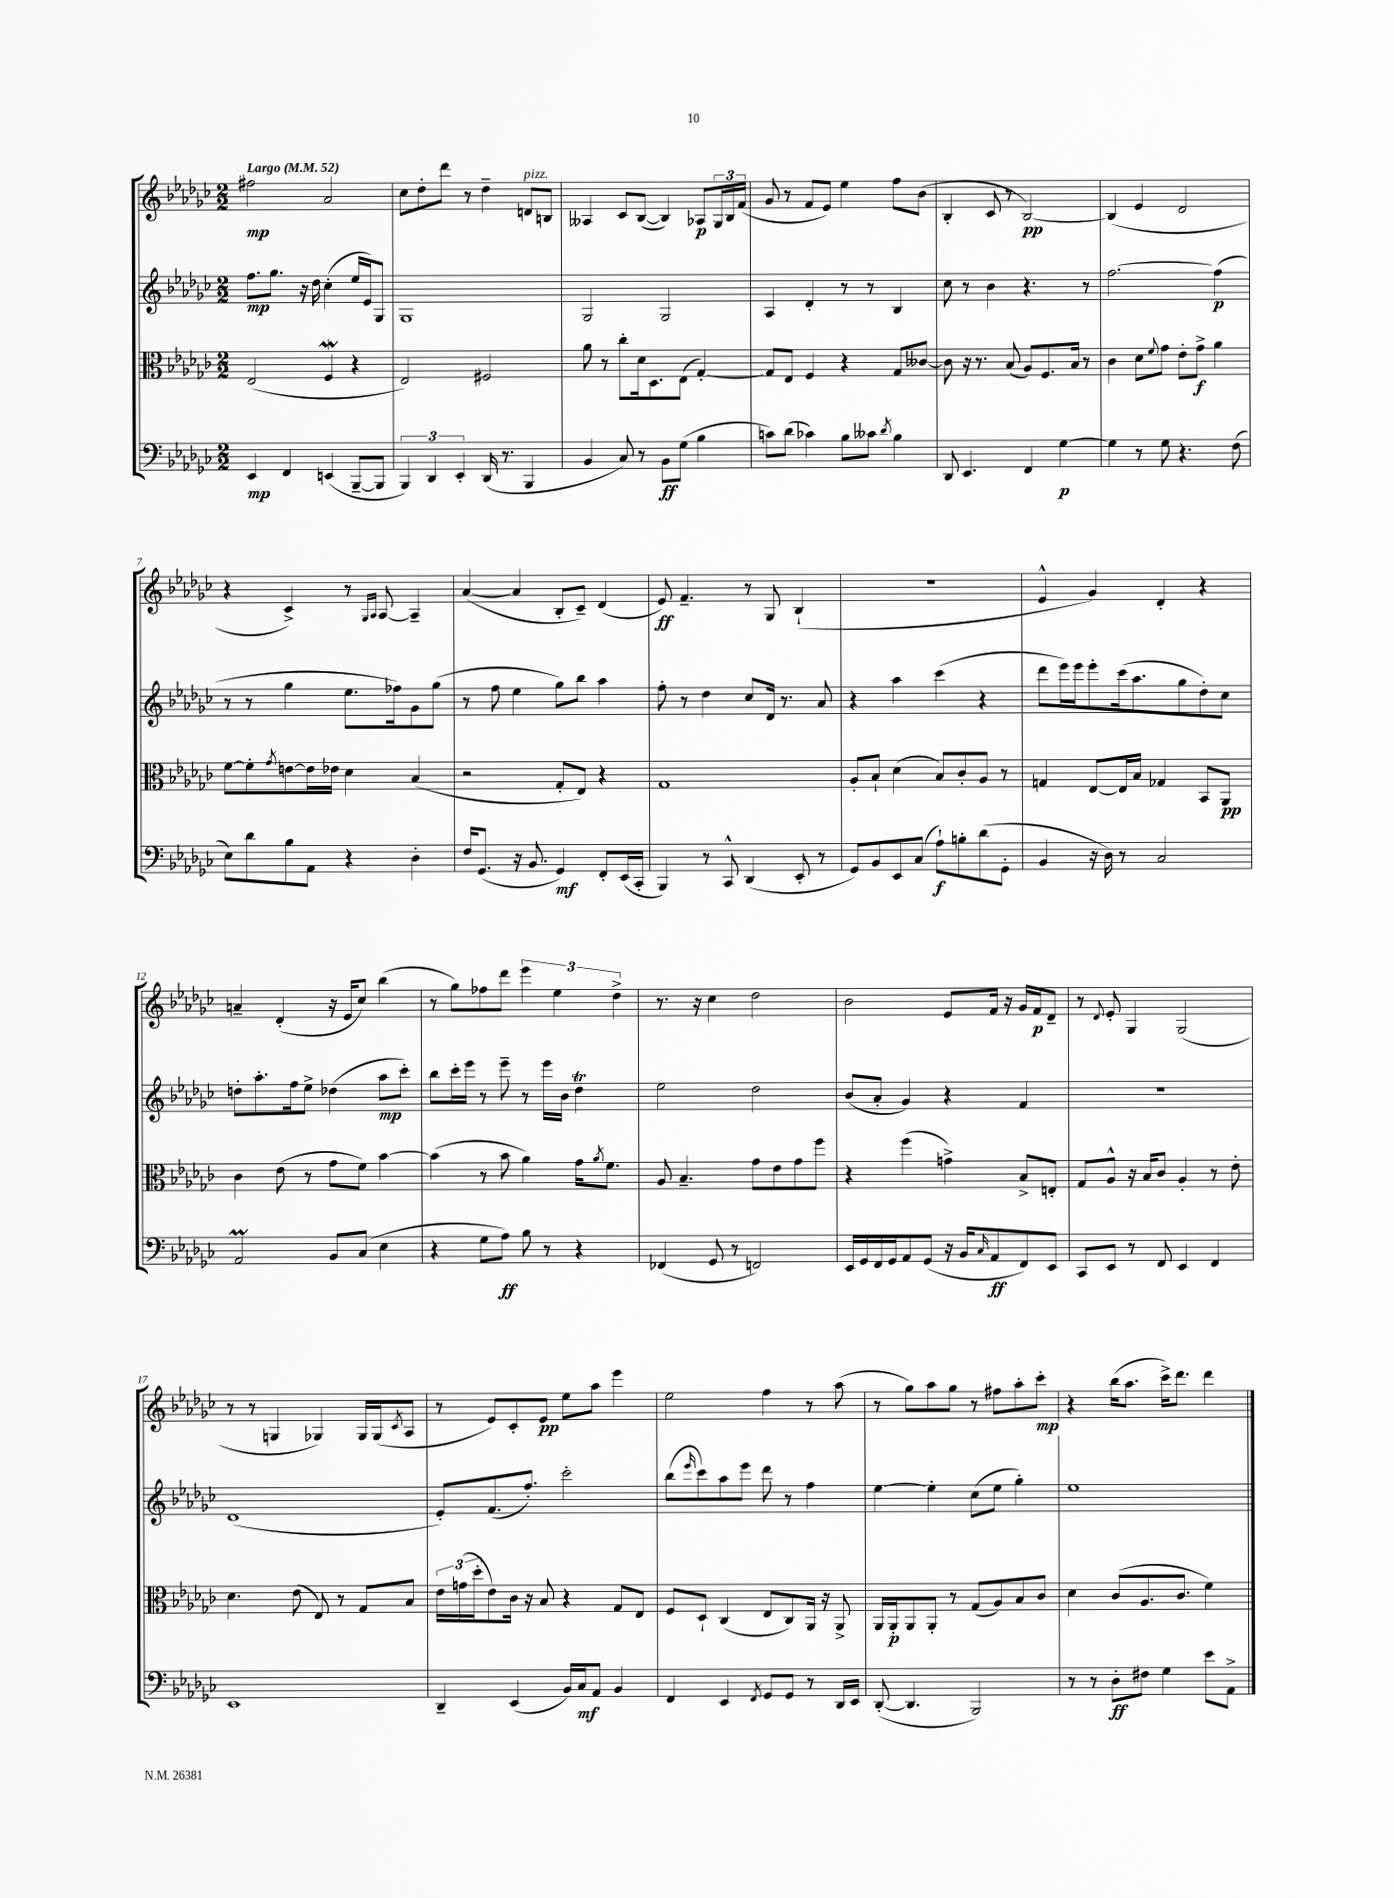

**kern	**kern	**kern	**kern
*staff4	*staff3	*staff2	*staff1
*clefF4	*clefC3	*clefG2	*clefG2
*k[b-e-a-d-g-c-]	*k[b-e-a-d-g-c-]	*k[b-e-a-d-g-c-]	*k[b-e-a-d-g-c-]
*M2/2	*M2/2	*M2/2	*M2/2
*MM52	*MM52	*MM52	*MM52
4EE-	(2E-	8.ff	2ff#
.	.	8.gg-	.
4FF	.	.	.
.	.	16r	.
.	.	16dd-	.
(4EE	4F	(4cc-'	2a-
[8BBB-~	4r	16ee-	.
.	.	16e-)	.
8BBB-]	.	8G-	.
=	=	=	=
6BBB-)	2E-)	1G-	8cc-
.	.	.	8dd-'
6DD-	.	.	.
.	.	.	8ddd-
6EE-'	.	.	.
.	.	.	8r
(16DD-	2F#	.	4dd-~
8.r	.	.	.
4BBB-	.	.	8d
.	.	.	8B
=	=	=	=
4BB-	8a-	2G-	4A--
.	8r	.	.
8C-)	8cc-'	.	8c-
8r	16d-	.	([8B-
.	8.D-	.	.
8BB-	.	2G-	4B-])
(8G-	(8E-	.	.
4B-	[4G-')	.	8A-
.	.	.	24G-
.	.	.	24B-
.	.	.	(24f
=	=	=	=
8c)	8G-]	4A-	8g-
(8d-	8E-	.	8r
4c-)	4F	4d-'	8f
.	.	.	8e-)
8B-	4r	8r	4ee-
8c--	.	8r	.
8qd-	.	.	.
4B-	8G-	4B-	8ff
.	[8c--	.	(8b-
=	=	=	=
8DD-	8c--]	8cc-	4B-'
4.EE-	16r	8r	.
.	8.r	.	.
.	.	4b-	8c-
.	(8B-	.	8r
4FF	8A-)	4.r	[2B-)
.	8.F	.	.
[4G-	.	.	.
.	16B-	.	.
.	8r	8r	.
=	=	=	=
4G-]	4c-	[2.ff	(4B-]
8r	8d-	.	4e-
.	8qqf	.	.
8G-	8g-	.	.
4.r	8e-'	.	2d-
.	8g-^	.	.
.	4a-	(4ff]	.
(8F	.	.	.
=	=	=	=
8E-)	[8f	8r	4r
8d-	8f']	8r	.
.	8qg-	.	.
8B-	[8e	4gg-	4c-^)
8AA-	16e]	.	.
.	16e-	.	.
4r	4d-	8.ee-	8r
.	.	.	16qqG-
.	.	.	16qqA-
.	.	.	[8A-
.	.	16ff-)	.
4D-'	(4B-	8g-	4A-~]
.	.	(8gg-	.
=	=	=	=
16F	2r	8r	([4a-
(8.GG-	.	.	.
.	.	8ff	.
16r	.	4ee-	4a-]
8.BB-	.	.	.
4GG-)	8G-'	8gg-)	8B-'
.	8E-)	8bb-	8c-~)
8FF'	4r	4aa-	(4d-
(16EE-	.	.	.
16CC-'	.	.	.
=	=	=	=
4BBB-)	1G-	8ff'	8e-)
.	.	8r	4.f~
8r	.	4dd-	.
8CC-^^	.	.	.
(4DD-	.	8cc-	8r
.	.	16d-	8G-
.	.	8.r	.
8EE-'	.	.	(4B-`
8r	.	8a-	.
=	=	=	=
8GG-)	8A-'	4r	1r
8BB-	8B-`	.	.
8EE-	(4d-	4aa-	.
(8C-	.	.	.
8A-`)	8B-)	(4ccc-	.
8B'	8c-'	.	.
(8d-	8A-	4r	.
8GG-'	8r	.	.
=	=	=	=
4BB-	4G	8ddd-	4e-^^
.	.	16eee-)	.
.	.	16eee-	.
16r	[8E-	8eee-'	4g-)
16D-)	.	.	.
8r	16E-]	(16ccc-	.
.	16B-	8.aa-	.
2C-	4G-	.	4d-'
.	.	8gg-	.
.	8BB-	8dd-')	4r
.	8AA-	8cc-	.
=	=	=	=
2AA-	4c-	8dd'	4a~
.	.	8.aa-'	.
.	(8e-	.	(4d-'
.	.	16ff	.
.	8r	8ee-^	.
8BB-	8g-	(4dd-	16r
.	.	.	16e-
(8C-	8f)	.	8cc-)
4E-	[4b-	8aa-	(4bb-
.	.	8ccc-')	.
=	=	=	=
4r	(4b-]	8bb-	8r
.	.	16ccc-'	8gg-)
.	.	16eee-	.
8G-	8r	8r	8ff-
8A-)	8b-	8eee-~	8ddd-
8B-	4a-)	8r	6eee-
8r	.	16eee-	.
.	.	.	6ee-
.	.	16b-	.
4r	16g-	4dd-	.
.	8qa-	.	.
.	8.f	.	.
.	.	.	6dd-^
=	=	=	=
(4FF-	8A-	2ee-	8.r
.	4.B-~	.	.
.	.	.	16r
8GG-	.	.	4cc-
8r	.	.	.
2FF)	8g-	2dd-	2dd-
.	8e-	.	.
.	8g-	.	.
.	8ff	.	.
=	=	=	=
16EE-	4r	(8b-	2b-
16GG-	.	.	.
16FF	.	8a-'	.
16GG-	.	.	.
8AA-	(4ff	4g-)	.
(8GG-	.	.	.
16r	4g^)	4r	8e-
16BB-	.	.	.
16qqC-	.	.	.
8AA-	.	.	16f
.	.	.	16r
8FF)	8B-^	4f	16g-
.	.	.	16f
8EE-	8E'	.	8d-~
=	=	=	=
8CC-	8G-	1r	8r
.	.	.	8qqd-
8EE-	8A-^^	.	8e-'
8r	16r	.	4G-
.	16B-	.	.
8FF	8c-	.	.
4EE-	4A-'	.	(2G-
4FF	8r	.	.
.	8e-'	.	.
=	=	=	=
1EE-	4.d-	(1d-	8r
.	.	.	8r
.	.	.	4G
.	(8e-	.	.
.	8E-)	.	4G-)
.	8r	.	.
.	8G-	.	16G-
.	.	.	(16G-
.	.	.	8qc-
.	8B-	.	8A-
=	=	=	=
4DD-~	24e-	8e-')	8r
.	(24g	.	.
.	24dd-'	.	.
.	8e-)	(8.f	8e-)
(4EE-	16c-	.	8c-'
.	16r	8.ff')	.
.	8B-	.	8e-
16BB-)	4r	2ccc-'	8ee-
16C-	.	.	.
8AA-	.	.	8aa-
4BB-	8G-	.	4eee-
.	8E-	.	.
=	=	=	=
4FF	8F	(8bb-	2ee-
.	.	16qqeee-	.
.	8D-`	8ccc-)	.
4EE-	(4C-	8aa-	.
.	.	8eee-	.
8qFF	.	.	.
8GG-	8E-	8ddd-	4ff
8GG-	8C-)	8r	.
8r	16AA-	4ff	8r
.	16r	.	.
16DD-	8AA-^	.	(8aa-
16EE-	.	.	.
=	=	=	=
([8DD-'	16AA-	[4ee-	8r
.	16AA-'	.	.
4.DD-]	8AA-	.	8gg-)
.	8AA-'	4ee-']	8aa-
.	8r	.	8gg-
2BBB-)	(8G-	(8cc-	8r
.	8A-)	8ee-	8ff#
.	8B-	4gg-')	8aa-'
.	8c-	.	8ccc-'
=	=	=	=
8r	4d-	1ee-	4r
8r	.	.	.
8D-'	(8c-	.	(16bb-
.	.	.	8.aa-
8F#	8.A-	.	.
4G-	.	.	16ccc-^)
.	8.c-	.	8.ddd-
8e-	4f)	.	4ddd-
8AA-^	.	.	.
==	==	==	==
*-	*-	*-	*-
